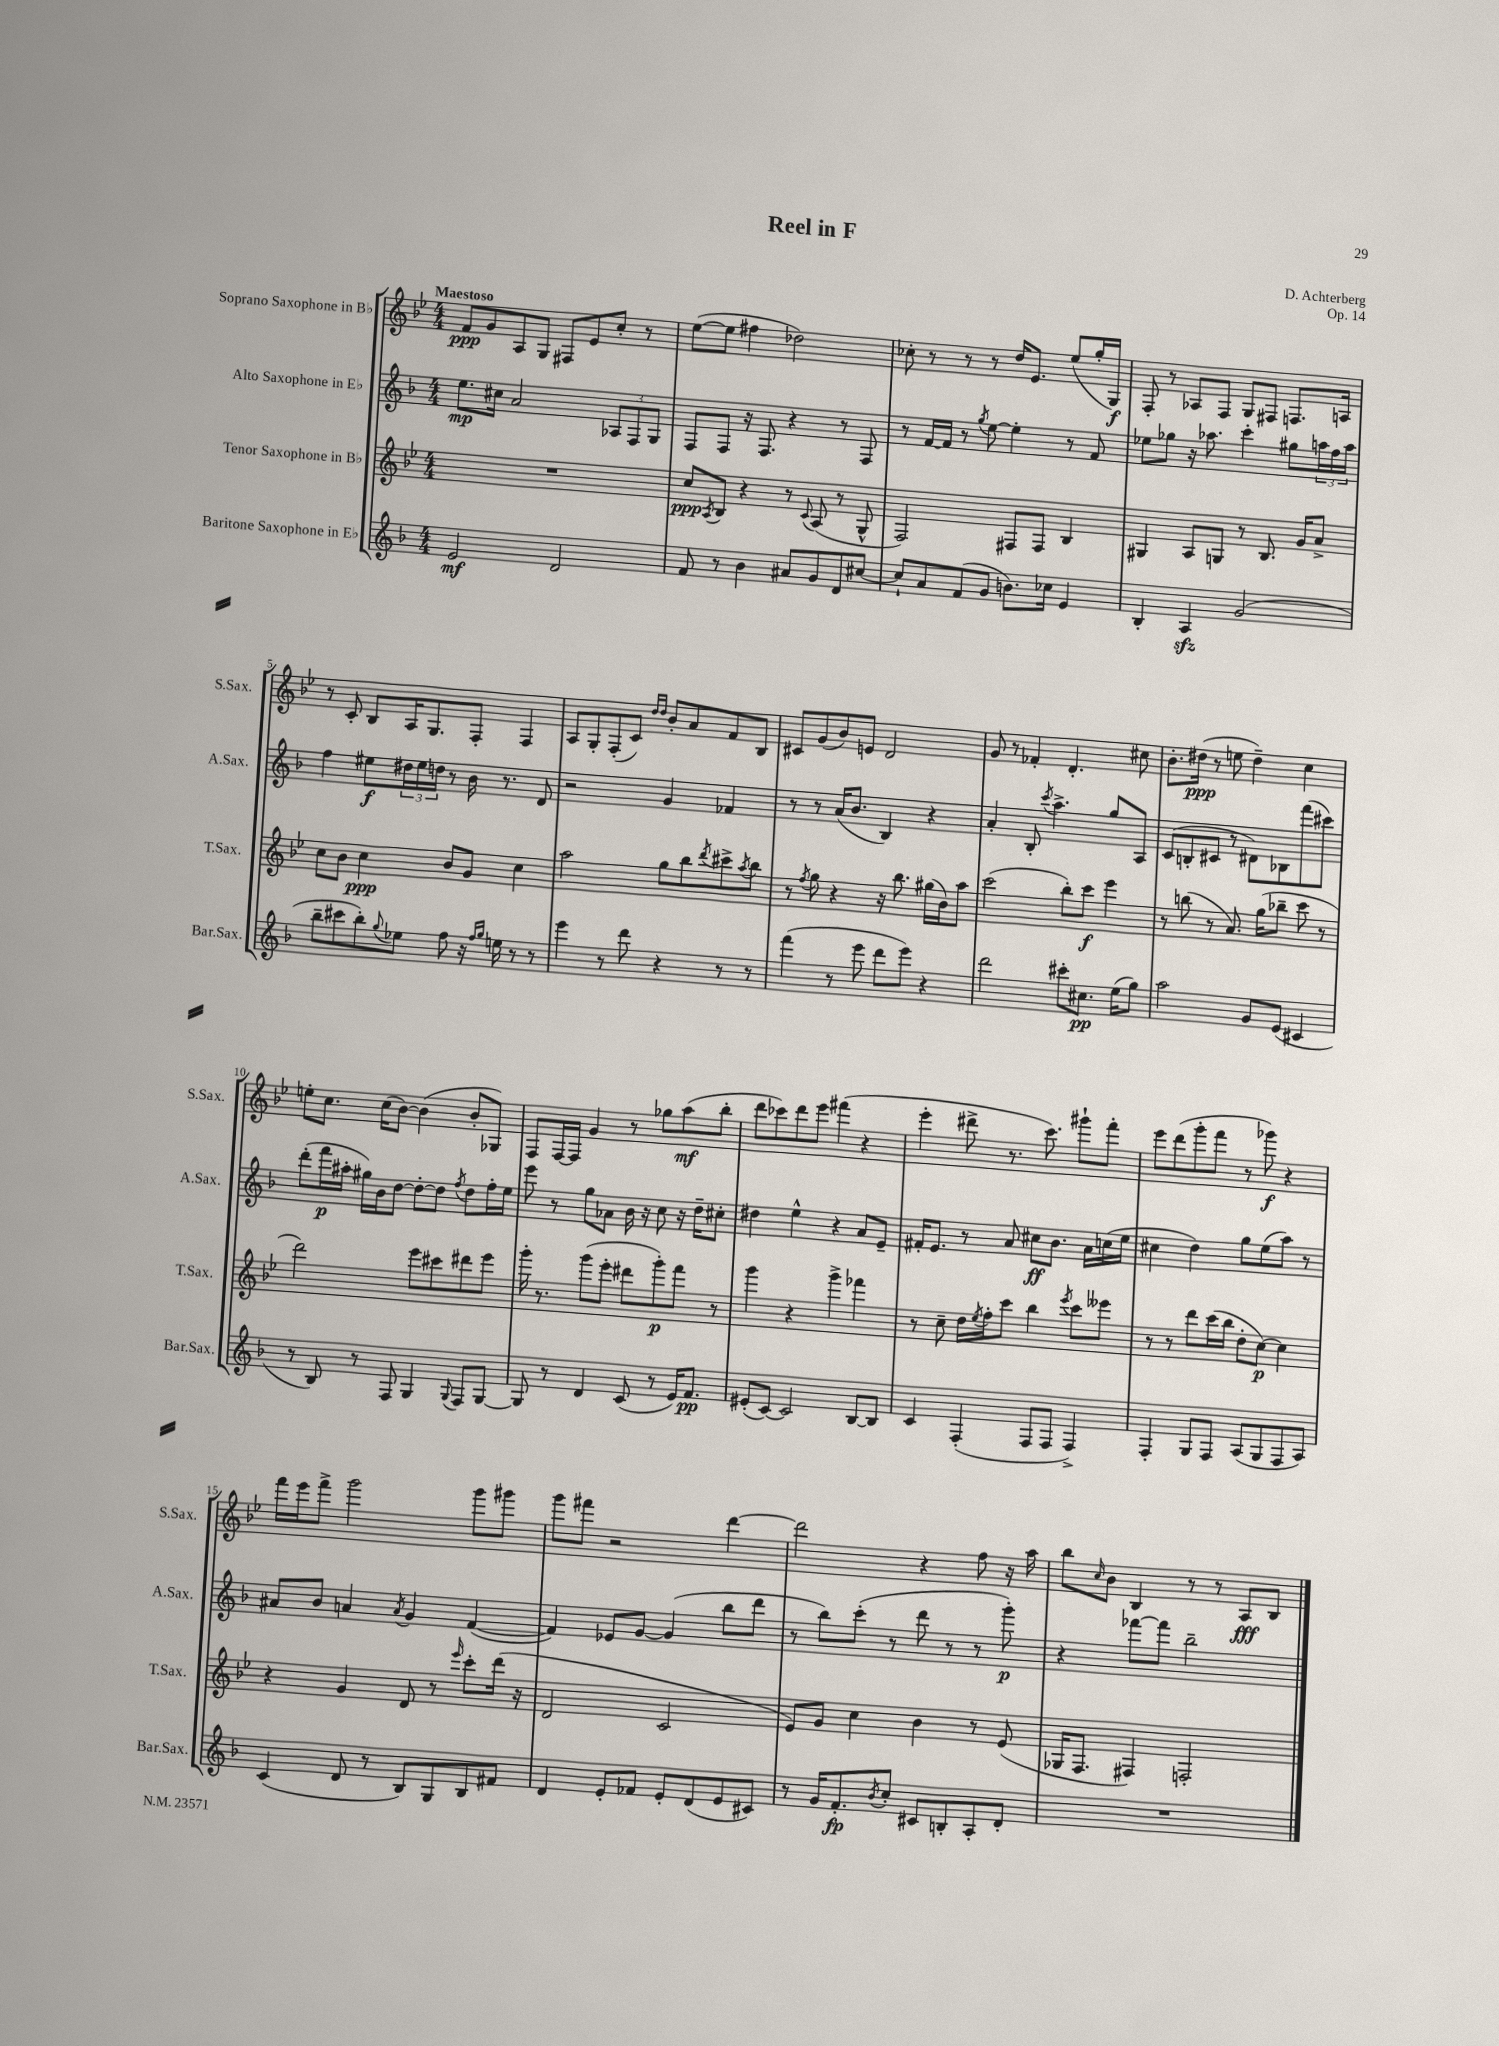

**kern	**kern	**kern	**kern
*staff4	*staff3	*staff2	*staff1
*clefG2	*clefG2	*clefG2	*clefG2
*k[b-]	*k[b-e-]	*k[b-]	*k[b-e-]
*M4/4	*M4/4	*M4/4	*M4/4
2e/	1r	8.ee\L	8f/L
.	.	.	8g/
.	.	16cc#\Jk	.
.	.	2a/	8A/
.	.	.	8G/J
2d/	.	.	8F#/L
.	.	.	8e-/
.	.	12A-/L	8cc'/J
.	.	12F/	.
.	.	.	8r
.	.	12G/J	.
=	=	=	=
8f/	8cc/L	8F/L	([8ee-\L
.	8qA/	.	.
8r	8B-/J	8F/J	8ee-\]J
4b-\	4r	16r	4ff#\
.	.	8.F/	.
8a#/L	8r	4r	2dd-\)
.	8qqc/	.	.
8g/	(8A/	.	.
8d/	8r	8r	.
[8cc#/J	8G^^/	8F/	.
=	=	=	=
8cc#`/]L	2F/)	8r	8cc-'\
8a/	.	[16f/LL	8r
.	.	16f/]JJ	.
(8f/	.	8r	8r
.	.	8qgg/	.
8g/J	.	[8ee\	8r
8.b\L)	8F#/L	4ee'\]	16dd/LK
.	.	.	8.e-/J
.	8F#/J	.	.
16cc-\Jk	.	.	.
4e/	4B-/	8r	(8ee-/L
.	.	8f/	16gg'/L
.	.	.	16G/JJ)
=	=	=	=
4B-'/	4G#/	8ee-\L	8F'/
.	.	8gg-\J	8r
4A/	8A/L	16r	8A-/L
.	.	8.aa-\	.
.	8G/J	.	8F/J
(2g/	8r	4ccc'\	8G/L
.	8.B-/	.	8F#/J
.	.	8gg#\L	8.F/L
.	16g/LK	.	.
.	8a^/J	24aa\L	.
.	.	24ff\	.
.	.	.	16A/Jk
.	.	24aa\JJ	.
=	=	=	=
8bb-~\L	8cc\L	4ff\	8r
8ccc#\	8b-\J	.	8c'/
8bb-'\)	4cc\	8ee#\L	8B-/L
8qqgg/	.	.	.
8ee-\J	.	24dd#\L	16A/K
.	.	24ee#\	.
.	.	.	8.G/
.	.	24dd\JJ	.
8ff\	8b-/L	8r	.
16r	8g/J	16b-\	8F'/J
16qqff/LL	.	.	.
16qqgg/JJ	.	.	.
16ee\	.	8.r	.
8r	4cc\	.	4F/
8r	.	8d/	.
=	=	=	=
4eee\	2aa\	2r	8A/L
.	.	.	8G'/
8r	.	.	(8F'/
8ddd\	.	.	8c/J)
.	.	.	16qqdd/LL
.	.	.	16qqdd/JJ
4r	8gg\L	4g/	8b-'/L
.	8bb-\	.	8a/
.	8qddd/	.	.
8r	8ccc#^\	4f-/	8f/
.	8qaa/	.	.
8r	8bb-\J	.	8B-/J
=	=	=	=
(4fff\	8r	8r	8c#/L
.	8qff/	.	.
.	8gg\	8r	(8g/
8r	4r	(16a/LK	8b-/)
.	.	8.b-/J	.
8eee\	.	.	8e/J
8ddd\L	16r	4B-/)	2d/
.	8.bb-\	.	.
8eee\J)	.	.	.
4r	(16gg#\LL	4r	.
.	16b-\J)	.	.
.	8aa\J	.	.
=	=	=	=
2ddd\	(2ccc\	4a'/	8g/
.	.	.	8r
.	.	8B-'/	4f-'/
.	.	8qccc/	.
.	.	4.aa^\	.
8ccc#'\L	8bb-'\L)	.	4.d'/
8.cc#\J	8ccc\J	.	.
.	4eee-\	8gg/L	.
(16ee\LK	.	.	.
8gg\J)	.	8A/J	8cc#\
=	=	=	=
2aa\	8r	(8c/L	8.b-'\L
.	(8bb\	8B'/	.
.	.	.	(16dd#\Jk
.	8r	8c#/J	8r
.	8.a/)	8r	8ee\
8g/L	.	8d#\L)	4dd#~\)
.	(16gg\LK	.	.
(8e/J	8bb-~\J	8B-\	.
4c#/	8ccc\	(8fff\	4cc\
.	8r	8ccc#\J)	.
=	=	=	=
8r	2ddd\)	(8ddd'\L	8ee'\L
8B-/)	.	16fff\L	8.cc\J
.	.	16aa#'\JJ	.
8r	.	16gg#\LL)	.
.	.	16b-\J	(16cc\LK
8F/	.	[8dd\J	[8b-\J)
4G/	8eee-\L	8dd'\_L	(4b-\]
.	8ccc#\	8dd\]J	.
8qqG/	.	8qff/	.
8F/L	8ddd#\	8dd\L	8b-'/L
[8G/J	8eee-\J	16ff'\L	8G-/J)
.	.	16ee\JJ	.
=	=	=	=
8G/]	16ggg'\	8eee\	8F/L
.	8.r	.	.
8r	.	8r	[16F/L
.	.	.	16F/]JJ
4d/	(8ggg\L	8gg\L	4g/
.	8eee-'\J	8a-\J	.
(8c/	8ddd#\L	16b-\	8r
.	.	16r	.
8r	8ggg'\)	8cc\	8gg-\L
16e/LK)	8fff\J	16r	(8aa\
8.f/J	.	16dd~\LK	.
.	8r	8cc#'\J	8bb-'\J
=	=	=	=
(8e#'/L	4ggg\	4dd#\	8ddd\L
[8c/J)	.	.	8ccc-\)
2c/]	4r	4ee^^\	8ddd\
.	.	.	8eee-\J
.	4ggg^\	4r	(4fff#\
[8B-/L	4fff-\	8a/L	4r
8B-/]J	.	8e~/J	.
=	=	=	=
4c/	8r	16f#'/LK	4eee-'\
.	.	8.e/J	.
.	8cc~\	.	.
(4F'/	16dd\LL	8r	8ddd#^\
.	8qee-/	.	.
.	16ff'\J	.	.
.	8ccc\J	8a/	8.r
8F/L	4bb-\	8cc#\L	.
.	.	.	8.ccc\)
8F/J	.	8.b-\J	.
.	8qeee-/	.	.
4F^/)	8ccc\L	.	8ggg#`\L
.	.	16a\LL	.
.	8eee--\J	(16cc\	8fff'\J
.	.	16ee\JJ	.
=	=	=	=
4F'/	8r	4cc#\	8eee-\L
.	8r	.	(8ddd\
8G/L	8ddd\L	4dd\)	8ggg'\
8F/J	(16ccc\L	.	8fff\J
.	16bb-\JJ	.	.
(8A/L	8dd'\L	8gg\L	8r
8G/	[8cc\J)	(8ee\	8ggg-\)
8F/	4cc\]	8aa\J)	4r
8A/J)	.	8r	.
=	=	=	=
(4c/	4r	8a#/L	16fff\LL
.	.	.	16eee-\J
.	.	8b-/J	8fff^\J
8d/	4g/	4a/	2ggg\
8r	.	.	.
.	.	8qa/	.
8B-/L)	8d/	4g/	.
8G/	8r	.	.
.	16qqeee-/	.	.
8B-/	8ccc'\L	([4f/	8ggg\L
8f#/J	(16ddd\Jk	.	8ggg#\J
.	16r	.	.
=	=	=	=
4d/	2d/	4f/])	8ggg\L
.	.	.	8fff#\J
8e'/L	.	8e-/L	2r
8f-/J	.	[8g/J	.
8e'/L	2c/	(4g/]	.
(8d/	.	.	.
8e/	.	8bb-\L	[4ddd\
8c#/J)	.	8ddd\J	.
=	=	=	=
8r	8e-/L)	8r	2ddd\]
16g/LK	8g/J	8bb-\L)	.
8.f'/	.	.	.
.	4cc\	(8ccc'\J	.
8qb-/	.	.	.
8cc'/J	.	8r	.
8c#/L	4b-\	8ddd\	4r
8B'/	.	8r	.
8A'/	8r	8r	8ff\
8d'/J	(8e-/	8ggg'\)	16r
.	.	.	16aa\
=	=	=	=
1r	16G-/LK	4r	8bb-\L
.	8.F/J	.	.
.	.	.	16qqcc/
.	.	.	8b-\J
.	4F#/)	[8fff-\L	4B-/
.	.	8fff-\]J	.
.	2F'/	2bb-~\	8r
.	.	.	8r
.	.	.	8A/L
.	.	.	8B-/J
==	==	==	==
*-	*-	*-	*-
